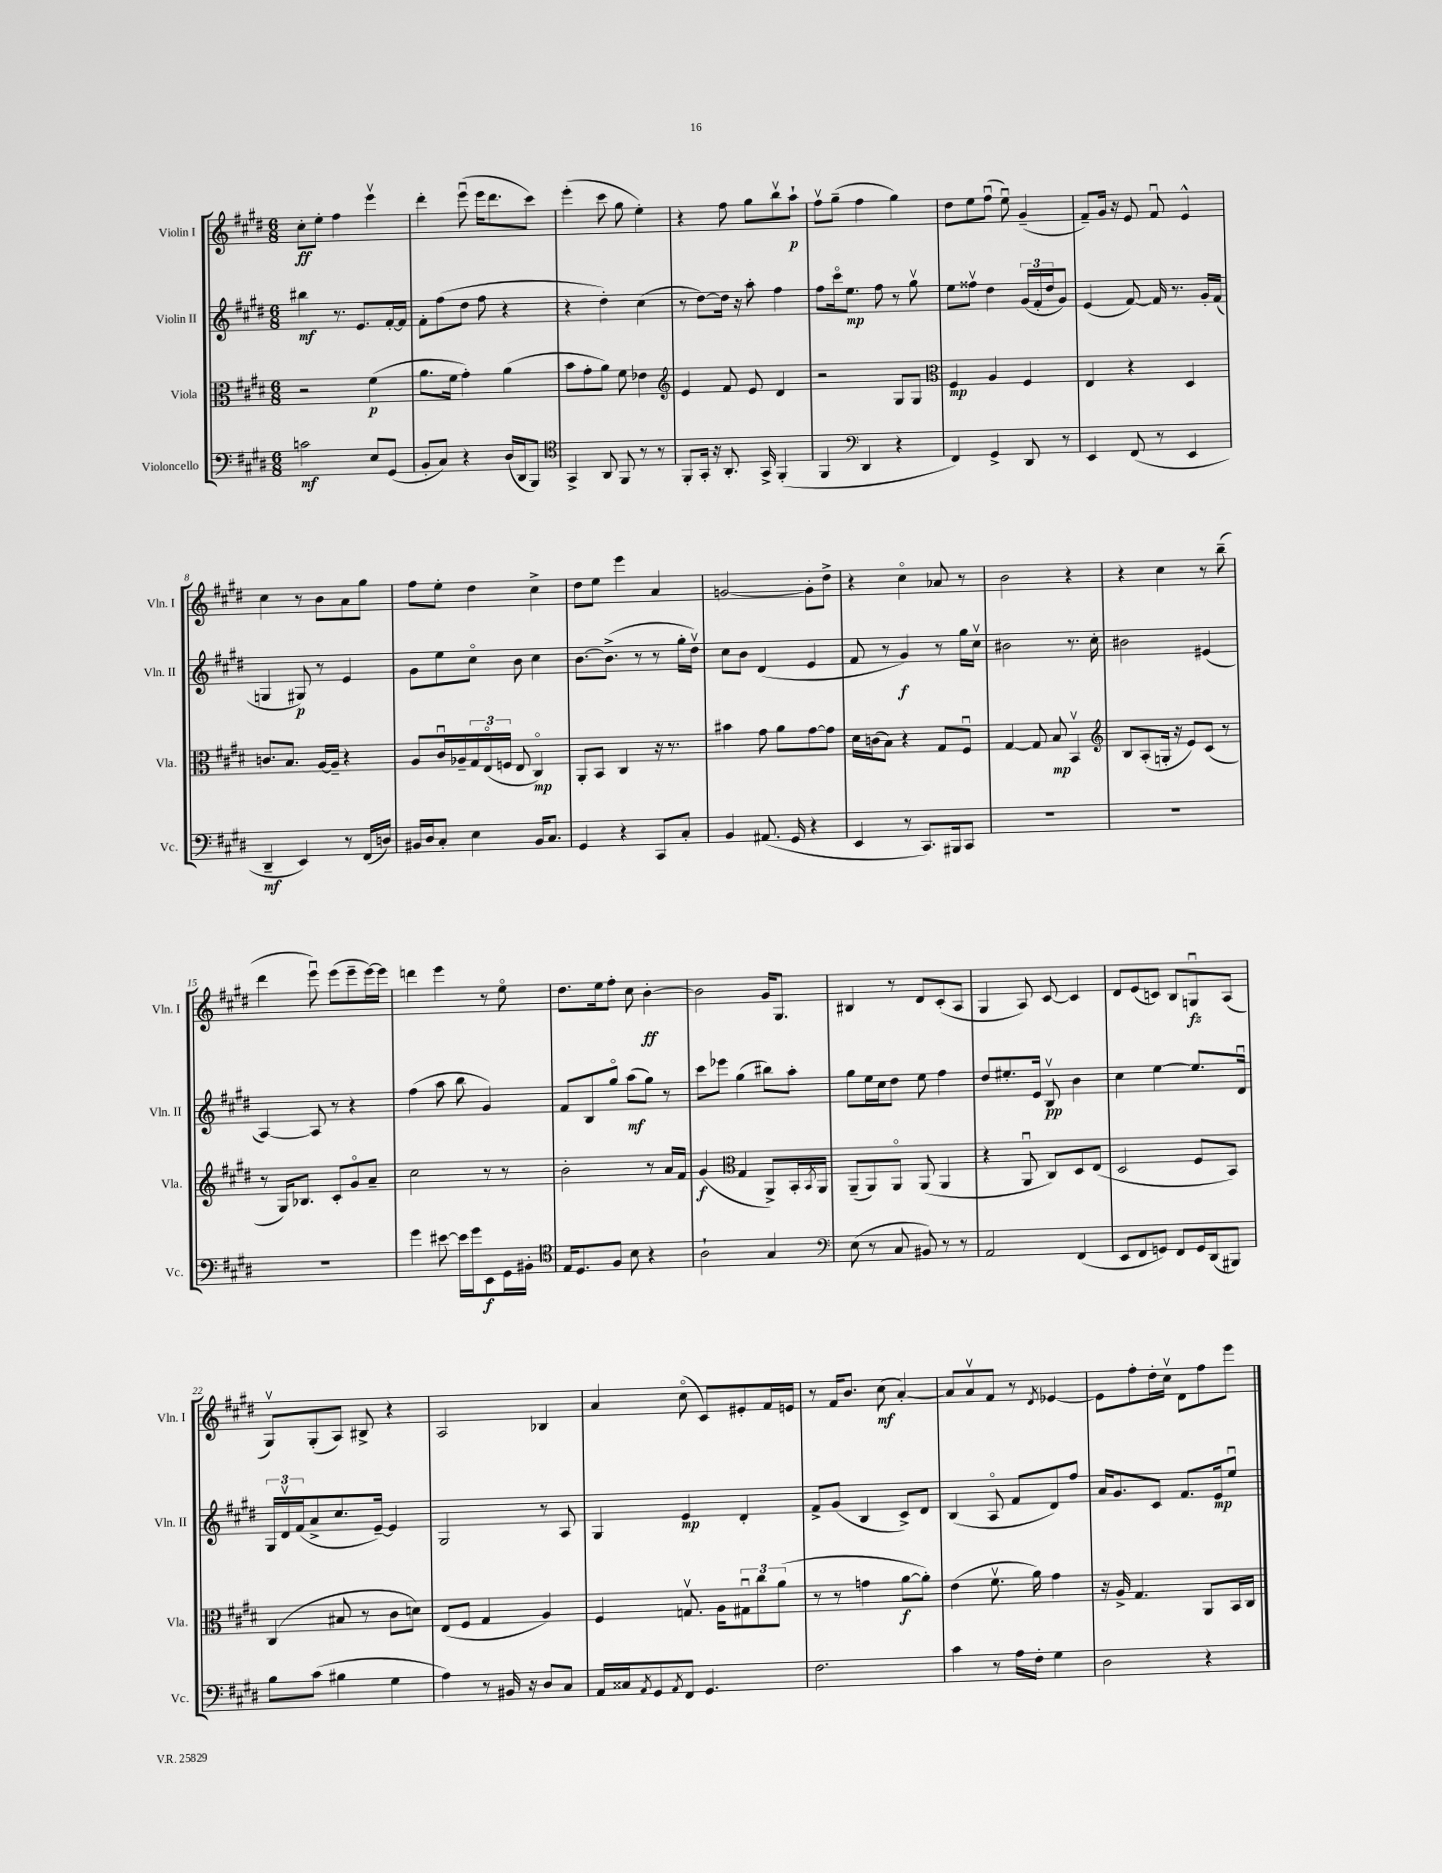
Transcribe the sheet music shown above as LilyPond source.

<<
\new StaffGroup <<
\new Staff = "s0" \with { instrumentName = "Violin I" shortInstrumentName = "Vln. I" } {
    \clef treble \key e \major \numericTimeSignature \time 6/8
    cis''8-.\ff e''8-. fis''4 e'''4\upbow |
    dis'''4-. e'''8\downbow( e'''16 dis'''8. cis'''8) |
    e'''4-.( cis'''8 gis''8 e''4-.) |
    r4 fis''8 gis''8 b''8\upbow a''8-!\p |
    fis''8\upbow gis''8--( fis''4 gis''4) |
    dis''8 e''8 fis''8\downbow( e''8\downbow) gis'4--( |
    fis'8--) gis'16 r16 e'8 fis'8\downbow e'4-^ |
    cis''4 r8 b'8 a'8 gis''8 |
    fis''8 e''8-. dis''4 cis''4-> |
    dis''8 e''8 e'''4 a'4 |
    g'2~ g'8-. dis''8-> |
    r4 cis''4\flageolet aes'8 r8 |
    b'2 r4 |
    r4 cis''4 r8 b''8--( |
    dis'''4 e'''8\downbow) e'''8( e'''8-- e'''16~) e'''16 |
    d'''4 e'''4 r8 e''8\flageolet |
    dis''8. e''16 fis''8-. cis''8 b'4~-.\ff |
    b'2 gis'16 gis8. |
    bis4 r8 dis'8 cis'8-.( a8 |
    gis4 a8) cis'8~ cis'4 |
    dis'8 e'8( c'8) b8 g8\downbow\fz a8( |
    gis8\upbow) gis8-.( a8) bis8-> r4 |
    a2 bes4 |
    a'4 cis''8\flageolet( cis'8) eis'8-. fis'16 e'16 |
    r8 fis'16 b'8. cis''8\mf( a'4~-.) |
    a'8 a'8\upbow fis'8 r8 \acciaccatura { dis'8 } ees'4~ |
    ees'8 fis''8-. dis''16-. cis''16\upbow dis'8 fis''8 e'''8 \bar "|." |
}
\new Staff = "s1" \with { instrumentName = "Violin II" shortInstrumentName = "Vln. II" } {
    \clef treble \key e \major \numericTimeSignature \time 6/8
    bis''4\mf r8. e'8. fis'16~-. fis'16 |
    fis'8-. fis''8( dis''8 fis''8 r4 |
    r4 dis''4-.) cis''4( |
    r8 dis''8~) dis''16 r16 a''8-. fis''4 |
    fis''8 cis'''16\flageolet e''8.\mp fis''8 r8 gis''8\upbow |
    e''8 fisis''8\upbow dis''4 \tuplet 3/2 { gis'16( fis'16-. dis''16 } gis'8) |
    e'4( fis'8~) fis'16 r8. gis'16-. fis'16( |
    g4 gis8\p) r8 e'4 |
    gis'8 e''8 cis''8\flageolet b'8 cis''4 |
    b'8.~ b'8.->( r8 r8 gis''16-. dis''16\upbow) |
    cis''8 b'8 dis'4( e'4 |
    fis'8 r8 gis'4\f) r8 gis''16 cis''16\upbow |
    bis'2 r8. cis''16-. |
    bis'2 eis'4( |
    a4~) a8 r8 r4 |
    fis''4( a''8 b''8 gis'4) |
    fis'8 b8 gis''8\flageolet a''8\mf( gis''8) r8 |
    cis'''8 ees'''8 gis''4( bis''8) a''8-. |
    gis''8 e''16 cis''16 dis''8 e''8 fis''4 |
    dis''8 eis''8.-. e'16 b8\upbow\pp b'4 |
    cis''4 e''4~ e''8. dis'16\downbow |
    \tuplet 3/2 { gis16 dis'16\upbow fis'16( } a'8-> cis''8. e'16~--) e'4 |
    gis2 r8 a8 |
    gis4 e'4\mp dis'4-. |
    fis'8-> gis'8( b4 cis'8->) dis'8 |
    b4( a8\flageolet fis'8 dis'8) fis''8 |
    a'16 gis'8. cis'8 fis'8. e'16\mp e''8\downbow \bar "|." |
}
\new Staff = "s2" \with { instrumentName = "Viola" shortInstrumentName = "Vla." } {
    \clef alto \key e \major \numericTimeSignature \time 6/8
    r2 fis'4\p( |
    a'8. fis'16 gis'4-.) a'4( |
    b'8 gis'8-. a'8) fis'8 ees'4 |
    \clef treble e'4 fis'8 e'8 dis'4 |
    r2 gis8 gis8 |
    \clef alto fis4\mp a4 fis4 |
    e4 r4 dis4 |
    c'8. b8. a16~ a16-- r4 |
    a8 cis'16\downbow aes16-- \tuplet 3/2 { gis16 e16\flageolet( f16 } e8 cis4\flageolet\mp) |
    a,8-. b,8 cis4 r16 r8. |
    bis'4 gis'8 a'8 gis'8~ gis'8 |
    dis'16 c'16( b8) r4 gis8 fis8\downbow |
    gis4~ gis8 b8\mp b,4\upbow |
    \clef treble b8 a8-.( g16-. r16 e'8) cis'8( r8 |
    r8 gis16) bes8. cis'8-. gis'8\flageolet a'8-- |
    cis''2 r8 r8 |
    b'2-. r8 a'16 fis'16 |
    gis'4\f( \clef alto gis4 a,8->) b,16-. \acciaccatura { b,8 } a,16 |
    a,8--( a,8) a,8\flageolet a,8( a,4 |
    r4 a,8\downbow cis8) dis8 e8( |
    dis2 fis8 b,8) |
    cis4( bis8 r8 cis'8 d'8) |
    e8( fis8 gis4 a4) |
    fis4 g8.\upbow a16 \tuplet 3/2 { gis8\downbow cis''8 a'8( } |
    r8 r8 g'4 a'8~\f a'8-.) |
    e'4( fis'8.\upbow a'16) gis'4 |
    r16 a16-> gis4. a,8 b,16 cis16 \bar "|." |
}
\new Staff = "s3" \with { instrumentName = "Violoncello" shortInstrumentName = "Vc." } {
    \clef bass \key e \major \numericTimeSignature \time 6/8
    c'2\mf e8 gis,8( |
    b,8-. cis8) r4 dis16( dis,16 b,,8) |
    \clef tenor gis,4-> a,8 fis,8 r8 r8 |
    fis,8-. gis,16-. r16 a,8.-. gis,16-> fis,4-.( |
    fis,4 \clef bass dis,4 r4 |
    fis,4) gis,4-> dis,8 r8 |
    e,4 fis,8( r8 e,4 |
    dis,4--\mf e,4) r8 fis,16( d16) |
    bis,16 dis16 cis8-. e4 bis,16 cis8. |
    gis,4 r4 cis,8 cis8-. |
    b,4 ais,8.( gis,16 r4 |
    e,4 r8 cis,8.) bis,,16 cis,8 |
    R2. |
    R2. |
    R2. |
    gis'4 eis'8~ eis'16 gis'16 e,8\f gis,16 bis,16-. |
    \clef tenor e16 dis8. fis8 b8 r4 |
    a2-! gis4 |
    \clef bass e8( r8 cis8 bis,8) r8 r8 |
    a,2 fis,4( |
    e,8 fis,8 g,8) fis,8 g,16 dis,16( bis,,8) |
    b8 cis'8( bis4 gis4 |
    a4) r8 bis,16 r16 dis8 cis8 |
    a,16 cisis16 \acciaccatura { a,8 } gis,8 \acciaccatura { a,8 } fis,8 gis,4. |
    fis2. |
    cis'4 r8 a16 fis16-. gis4 |
    dis2 r4 \bar "|." |
}
>>
>>
